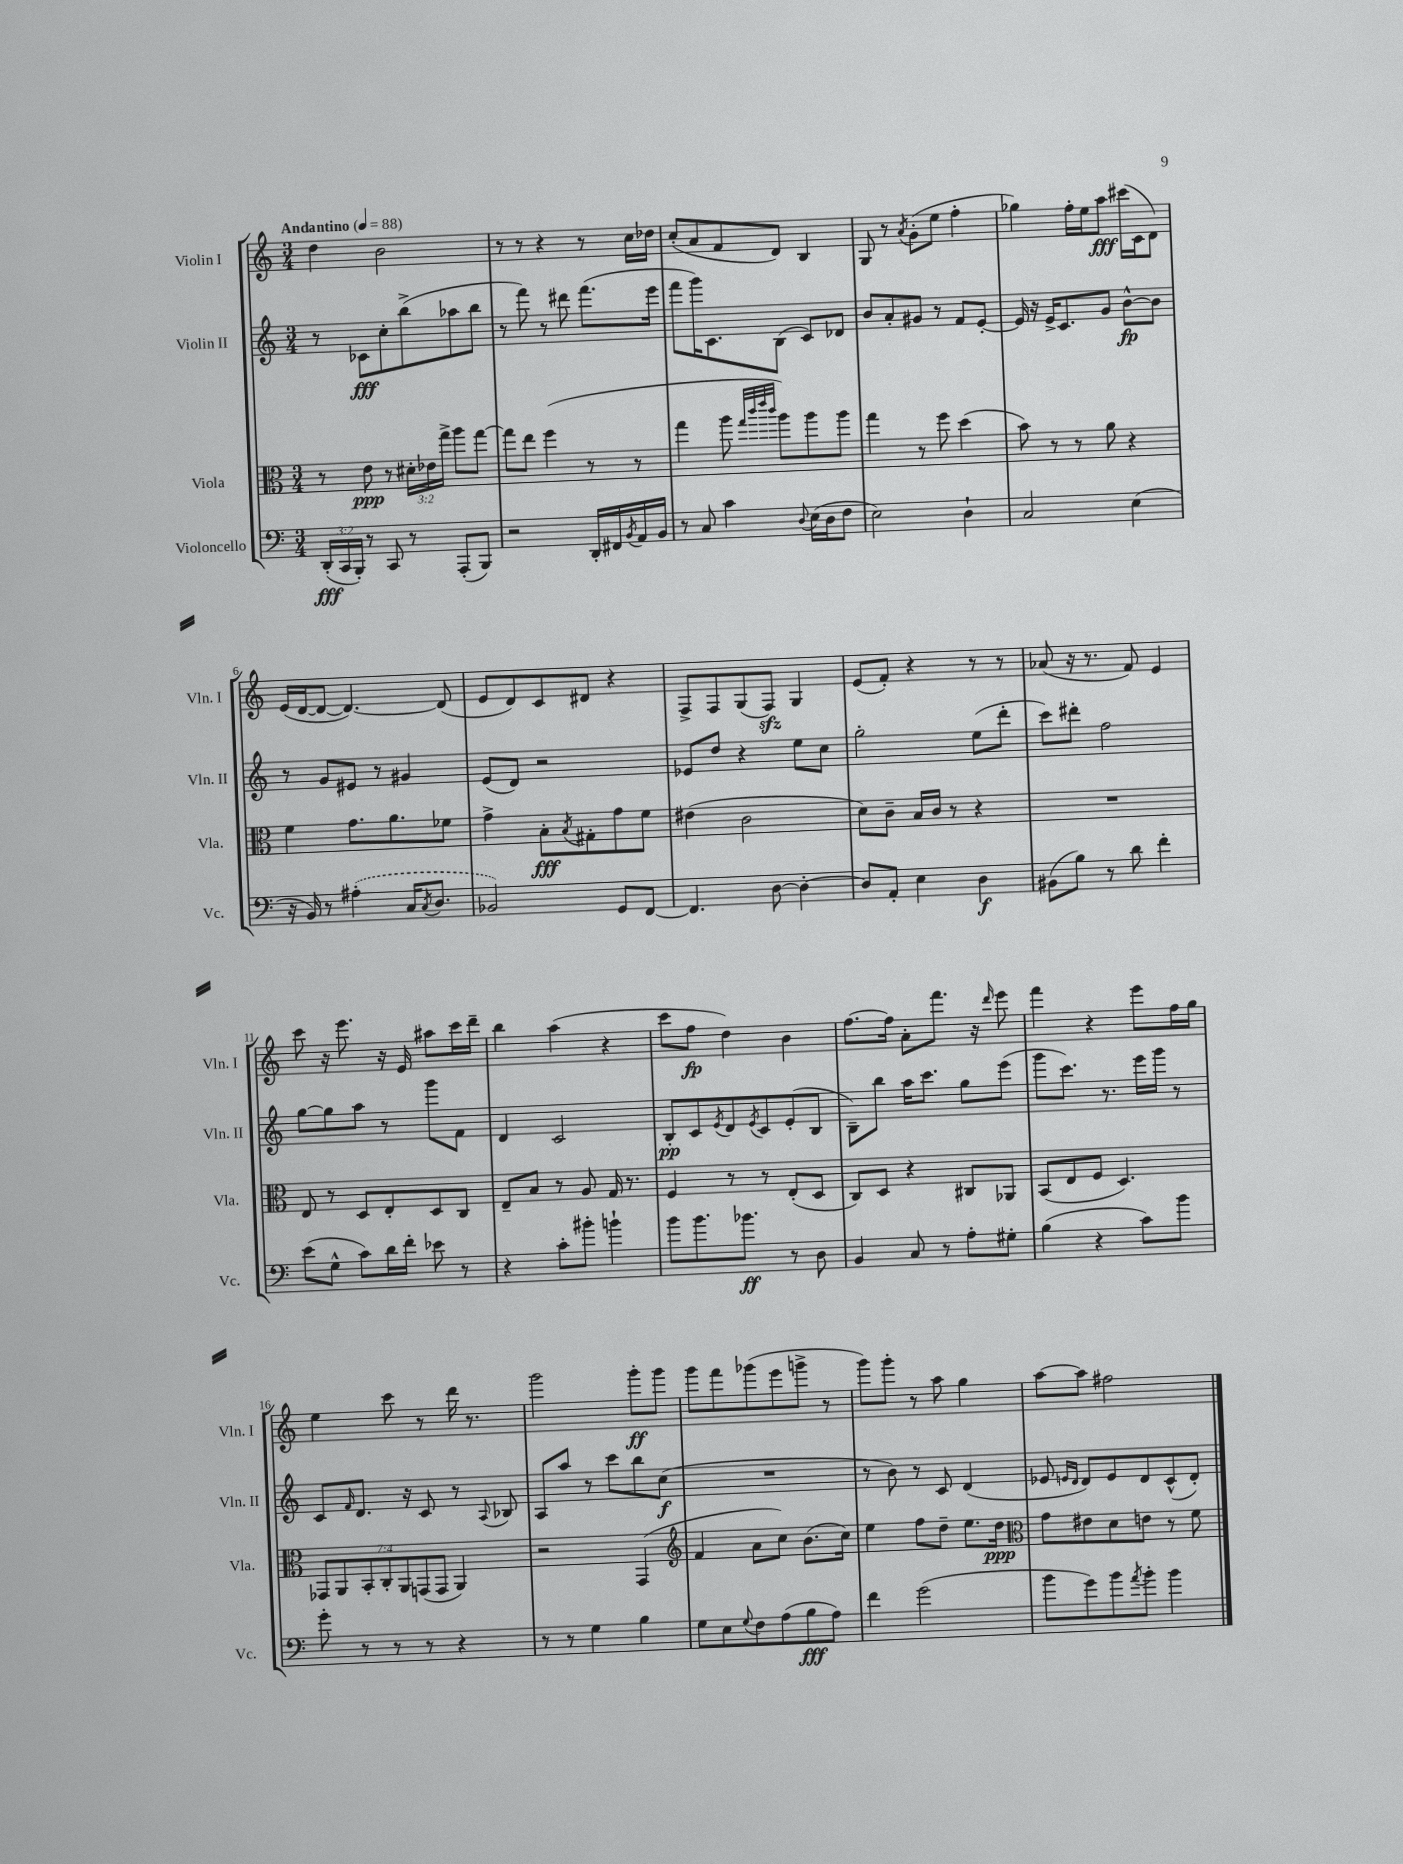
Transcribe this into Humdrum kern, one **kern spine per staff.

**kern	**kern	**kern	**kern
*staff4	*staff3	*staff2	*staff1
*clefF4	*clefC3	*clefG2	*clefG2
*k[]	*k[]	*k[]	*k[]
*M3/4	*M3/4	*M3/4	*M3/4
*MM88	*MM88	*MM88	*MM88
(24DD'	8r	8r	4dd
24CC	.	.	.
24BBB')	.	.	.
8r	8e	8c-	.
8CC	8r	8cc'	2b
8r	24d#'	(8bb^	.
.	24e-	.	.
.	24gg^	.	.
(8AAA'	8aa	8aa-	.
8BBB)	[8gg	8bb	.
=	=	=	=
2r	8gg]	8r	8r
.	8ee	8fff)	8r
.	(4ff	8r	4r
.	.	8ddd#	.
16DD'	8r	(8.fff	8r
16FF#	.	.	.
8qBB	.	.	.
16AA	8r	.	16cc
16BB	.	16eee	16dd-
=	=	=	=
8r	4gg	8fff	(8cc'
8C	.	16ggg)	8a
.	.	8.c	.
4c	8aa	.	8f
.	32qqgg	.	.
.	32qqccc	.	.
.	32qqeee	.	.
.	32qqccc	.	.
.	8aa)	(8B	8d)
8qqD	.	.	.
(16E	8aa	8c)	4B
16D	.	.	.
8F	8aa	8d-	.
=	=	=	=
2E)	4gg	8b	8G
.	.	8a'	8r
.	.	.	8qa
.	8r	8g#	(8g'
.	8ff	8r	8ee
4D`	(4dd	8f	4ff'
.	.	[8e'	.
=	=	=	=
2C	8b)	16e]	4gg-)
.	.	16r	.
.	8r	16e^	.
.	.	8.c	.
.	8r	.	16ff'
.	.	.	16ee
.	8a	8g	8aa
(4E	4r	[8b^^	(16ccc#
.	.	.	16c
.	.	8b]	8d)
=	=	=	=
16r	4f	8r	(16e
16BB)	.	.	[16d
8r	.	8g	8d_
(4A#'	8.g	8e#	4.d_)
.	.	8r	.
.	8.a	.	.
16C	.	4g#	.
8qC	.	.	.
8.D	.	.	.
.	8f-	.	(8d]
=	=	=	=
2BB-)	4g^	(8e	8e
.	.	8d)	8d)
.	8B'	2r	8c
.	8qB	.	.
.	8G#'	.	8d#
8GG	8g	.	4r
[8FF	8f	.	.
=	=	=	=
4.FF]	(4e#	8e-	8F^
.	.	8dd	8F
.	2c	4r	(8G
[8D	.	.	8F)
4D'_	.	8ee	4G
.	.	8cc	.
=	=	=	=
8D]	8d)	2gg'	(8e
8AA'	8c~	.	8f')
4E	16B	.	4r
.	16c	.	.
.	8r	.	.
4D	4r	(8ee	8r
.	.	8ddd'	8r
=	=	=	=
(8BB#	2.r	8ccc)	(8a-
8B)	.	8ddd#'	16r
.	.	.	8.r
8r	.	2ff	.
8d	.	.	8f)
4f'	.	.	4e
=	=	=	=
(8e	8E	[8gg	8ccc
8G^^	8r	8gg]	16r
.	.	.	8.eee
8c)	8D	8aa	.
16d	8E'	8r	16r
16f'	.	.	16e
8e-	8D	8ggg	8aa#
8r	8C	8f	16ccc
.	.	.	16ddd~
=	=	=	=
4r	8E~	4d	4bb
.	8B	.	.
8c'	8r	2c	(4aa
8b#'	8A	.	.
4b`	16G	.	4r
.	8.r	.	.
=	=	=	=
8b	4F	8B'	8ccc
8.b	.	8c	8ff
.	.	8qe	.
.	8r	8d	4dd)
8.b-	.	.	.
.	.	8qe	.
.	8r	8c	.
8r	(8E'	(8e'	4b
8D	8D	8B	.
=	=	=	=
4BB	8C)	8B~)	[8.ff
.	8D	8bb	.
.	.	.	16ff]
8C	4r	16aa	8a'
.	.	8.ccc	.
8r	.	.	8.fff
8A'	8C#	8gg	.
.	.	.	16r
.	.	.	16qqddd
8G#'	8AA-	(8eee	8eee
=	=	=	=
(4B	(8BB	8ggg	4fff
.	8E	8.ccc)	.
4r	8F	.	4r
.	.	8.r	.
.	4.D)	.	.
8c)	.	16eee	8eee
.	.	16ggg	.
8b	.	8r	16ff
.	.	.	16gg
=	=	=	=
8g'	14GG-	8c	4ee
.	14AA	.	.
.	.	16qqf	.
8r	.	8.d	.
.	14BB'	.	.
.	14C'	.	.
8r	.	.	8ccc
.	14AA	.	.
.	.	16r	.
.	(14GG	.	.
8r	.	8c	8r
.	14GG	.	.
4r	4AA)	8r	16ddd
.	.	.	8.r
.	.	8qqA	.
.	.	8B-	.
=	=	=	=
8r	2r	8A	2ggg
8r	.	8aa	.
4G	.	8r	.
.	.	8ccc	.
4B	(4GG	8bb	8ggg'
.	.	(8cc	8ggg
=	=	=	=
*	*clefG2	*	*
8G	4f	2.r	8ggg
8E	.	.	8fff
8qqG	.	.	.
8F	8a	.	(8ggg-
(8A	8cc)	.	8eee
8B	(8.b	.	8ggg^
8A)	.	.	8r
.	16cc)	.	.
=	=	=	=
4f	4ee	8r	8ggg)
.	.	8b)	8ggg'
(2g	8ff	8r	8r
.	8dd~	8c	8aa
.	8.ee	(4d	4gg
.	16dd	.	.
=	=	=	=
*	*clefC3	*	*
8b	8g	8e-	[8aa
.	.	16qqe	.
.	.	16qqd	.
8g)	8e#	8d)	8aa]
8b	8d	8e	2ff#
8qa	.	.	.
8b'	8e	8d	.
4b	8r	(8c^^	.
.	8f	8d')	.
==	==	==	==
*-	*-	*-	*-
